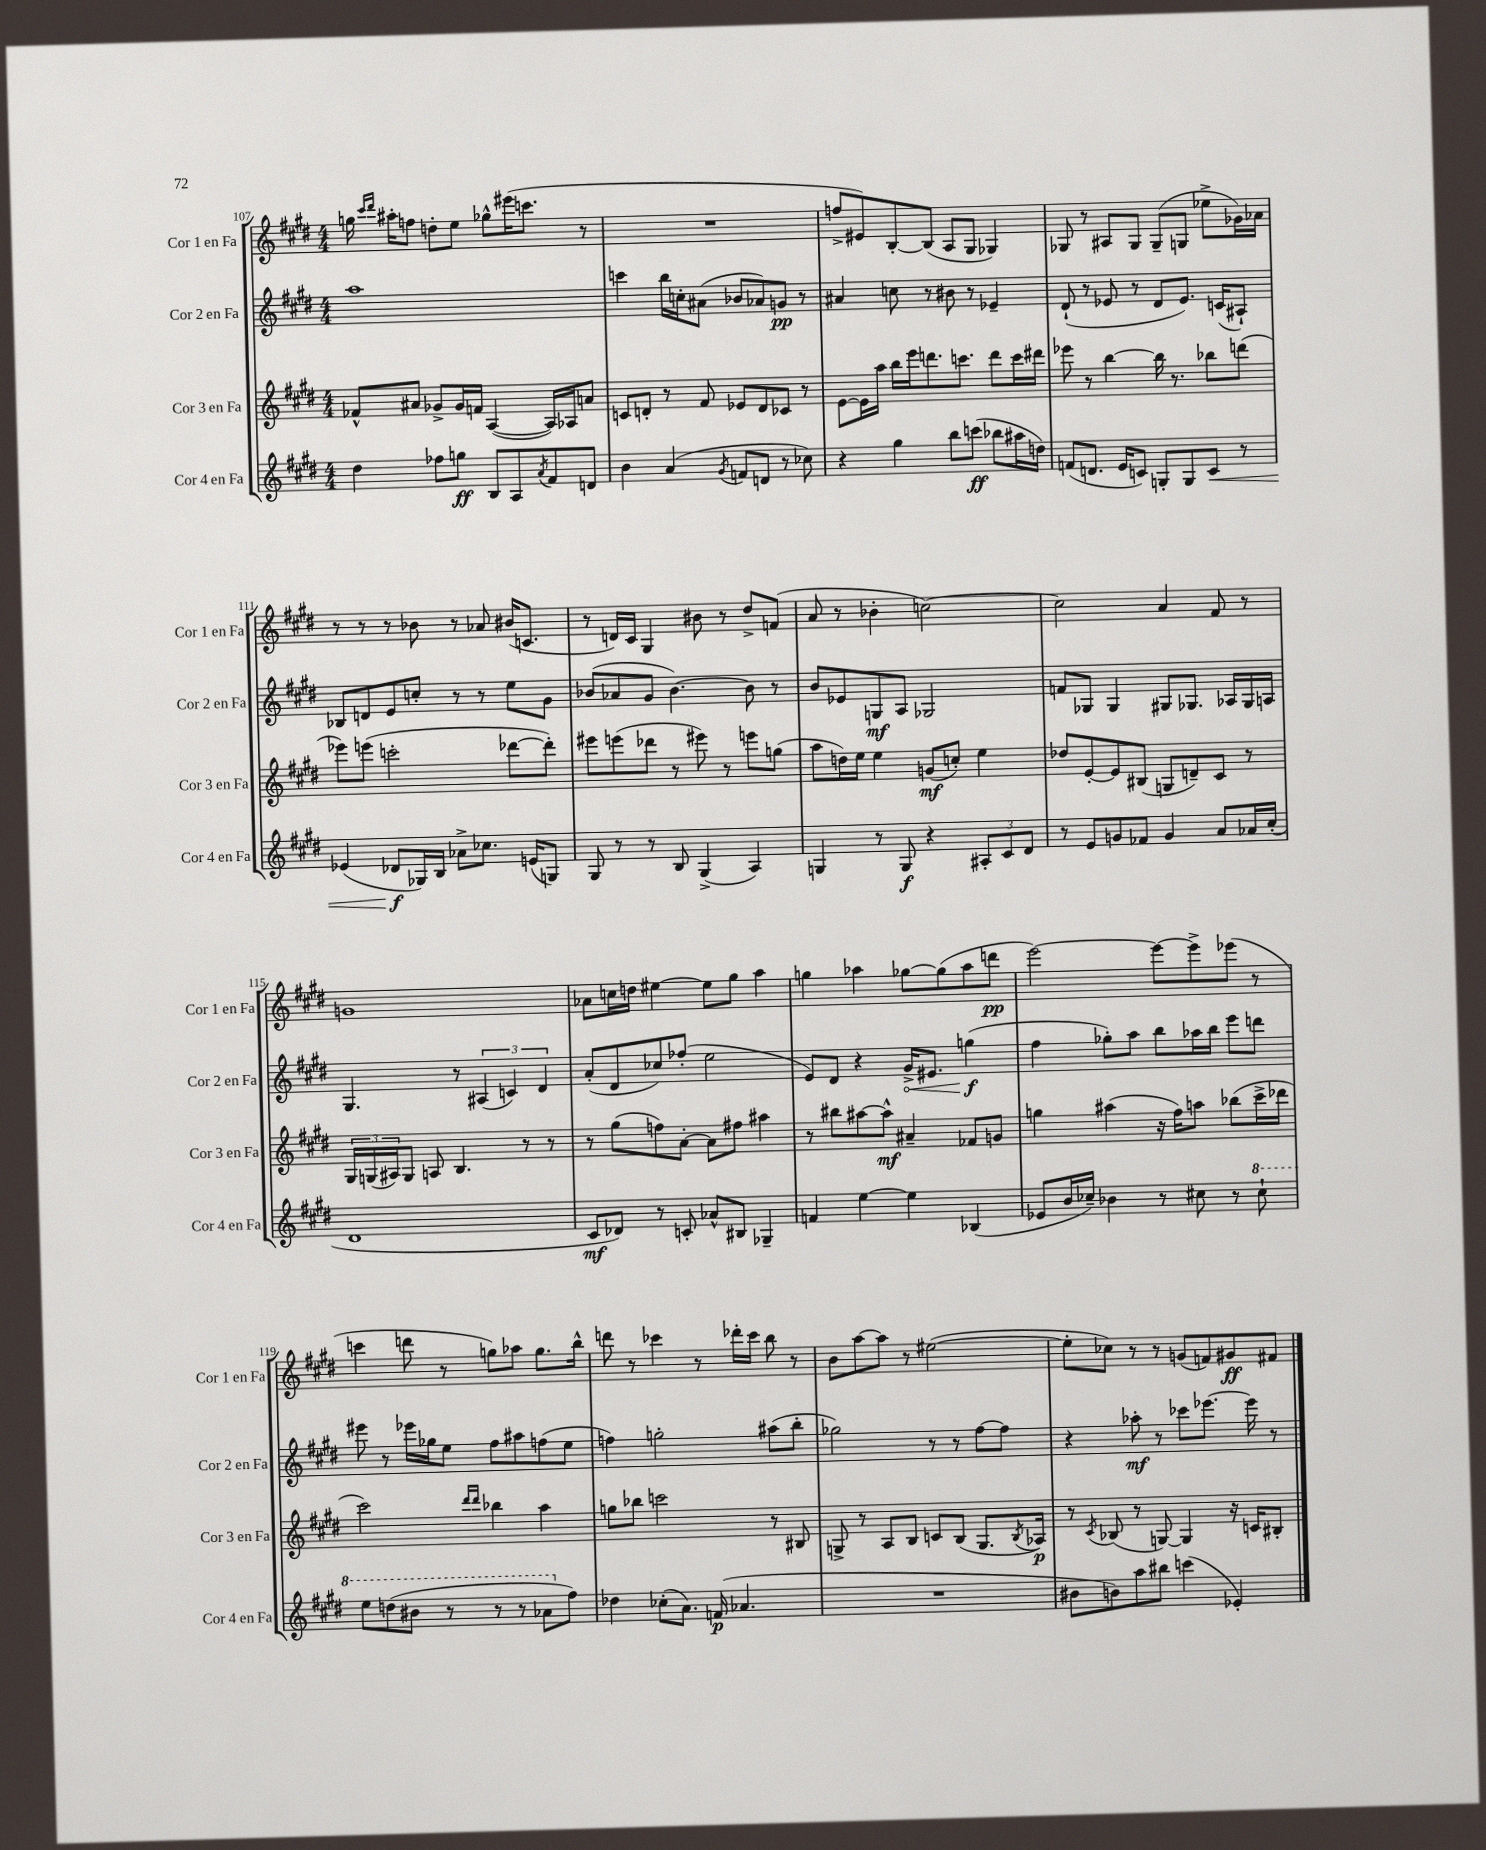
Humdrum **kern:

**kern	**dynam	**kern	**dynam	**kern	**dynam	**kern	**dynam
*part4	*part4	*part3	*part3	*part2	*part2	*part1	*part1
*staff4	*staff4	*staff3	*staff3	*staff2	*staff2	*staff1	*staff1
*I"Cor 4 en Fa	*	*I"Cor 3 en Fa	*	*I"Cor 2 en Fa	*	*I"Cor 1 en Fa	*
*I'Cor 4 en Fa	*	*I'Cor 3 en Fa	*	*I'Cor 2 en Fa	*	*I'Cor 1 en Fa	*
*clefG2	*	*clefG2	*	*clefG2	*	*clefG2	*
*k[f#c#g#d#]	*	*k[f#c#g#d#]	*	*k[f#c#g#d#]	*	*k[f#c#g#d#]	*
*M4/4	*	*M4/4	*	*M4/4	*	*M4/4	*
=107	=107	=107	=107	=107	=107	=107	=107
4dd#\	.	8f-X^^/L	.	1aa	.	16ggn\	.
.	.	.	.	.	.	16qqccc#/LL	.
.	.	.	.	.	.	16qqddd#/JJ	.
.	.	.	.	.	.	16aa#X'\KL	.
.	.	8a#X/J	.	.	.	8ffn\J	.
8ff-X\L	.	8g-X^/L	.	.	.	8ddn'\L	.
8ggn\J	ff	16g-/L	.	.	.	8ee\J	.
.	.	16fn/JJ	.	.	.	.	.
8B/L	.	([4A/	.	.	.	8gg-X^^\L	.
8A/	.	.	.	.	.	(16eee#X\K	.
.	.	.	.	.	.	8.cccn\J	.
8qa/	.	.	.	.	.	.	.
8f#/	.	16A/LL])	.	.	.	.	.
.	.	16A-X/J	.	.	.	.	.
8dn/J	.	8an/J	.	.	.	8r	.
=108	=108	=108	=108	=108	=108	=108	=108
4b\	.	8cn/L	.	4cccn\	.	1r	.
.	.	8dn'/J	.	.	.	.	.
(4a/	.	8r	.	16bb\LL	.	.	.
.	.	.	.	16ccn'\J	.	.	.
.	.	8f#/	.	(8a#X\J	.	.	.
8qg#/	.	.	.	.	.	.	.
8fn/L	.	8e-X/L	.	8b-X/L	.	.	.
8dn/J	.	8d/	.	8a-X/)	.	.	.
8r	.	8c-X/J	.	8gn/J	pp	.	.
8cc-X\)	.	8r	.	8r	.	.	.
=109	=109	=109	=109	=109	=109	=109	=109
4r	.	[8e\L	.	4a#X/	.	8ffn^/L	.
.	.	16e\L]	.	.	.	8e#X/)	.
.	.	16aa\JJ	.	.	.	.	.
4gg#\	.	16bb\LL	.	8ccn\	.	[8B'/	.
.	.	16eee\J	.	.	.	.	.
.	.	8.dddn\	.	8r	.	(8B/J]	.
8bb\L	.	.	.	8b#X\	.	8A/L	.
.	.	8.cccn\J	.	.	.	.	.
(8cccn\J	ff	.	.	8r	.	8G#/J	.
8bb-X\L	.	8ddd\L	.	4e-X~/	.	4G-X/)	.
16aa#X\L	.	16ccc\L	.	.	.	.	.
16ddn\JJ)	.	16ddd#X\JJ	.	.	.	.	.
=110	=110	=110	=110	=110	=110	=110	=110
(8fn/L	.	8eee-X\	.	(8d#`/	.	8G-X/	.
8.dn/J	.	8r	.	8r	.	8r	.
.	.	[4bb\	.	8e-X/	.	8A#X/L	.
16e/KL	.	.	.	.	.	.	.
8cn/J)	.	.	.	8r	.	8G-/J	.
8Gn'/L	.	16bb\]	.	8d#/L	.	(8G-~/L	.
.	.	8.r	.	.	.	.	.
8G/	.	.	.	8.e-/J)	.	8Gn/J	.
!	!LO:HP:b	!	!	!	!	!	!
8c/J	<	8bb-X\L	.	.	.	8ee-X^\L	.
.	.	.	.	(16cn/KL	.	.	.
8r	.	(8dddn\J	.	8A#X`/J)	.	16g-X\L)	.
.	.	.	.	.	.	16a-X\JJ	.
!!LO:LB:g=z
=111	=111	=111	=111	=111	=111	=111	=111
(4e-X/	.	8eee-X\L)	.	8B-X/L	.	8r	.
.	.	(8eeen\J	.	8dn/	.	8r	.
8d-X/L	f	2cccn'\	.	8e/	.	8r	.
16G-X/L)	[	.	.	8ccn'/J	.	8b-X\	.
16B/JJ	.	.	.	.	.	.	.
8a-X^\L	.	.	.	8r	.	8r	.
8.cc-X\J	.	.	.	8r	.	8a-X/	.
.	.	[8ddd-X\L	.	8ee\L	.	(16b#X/KL	.
(16en/KL	.	.	.	.	.	8.cn/J	.
8Gn/J)	.	8ddd-'\J])	.	8g#\J	.	.	.
=112	=112	=112	=112	=112	=112	=112	=112
8G#/	.	8eee#X\L	.	(8b-X/L	.	8r	.
8r	.	(8eeen\	.	8a-X/	.	16dn/LL)	.
.	.	.	.	.	.	16c#/JJ	.
8r	.	8ddd-X\J	.	8g#/J	.	4G#/	.
8B/	.	8r	.	[4.b-\)	.	.	.
(4G#^/	.	8eee#X\)	.	.	.	8b#X\	.
.	.	8r	.	.	.	8r	.
4A/)	.	8eeen\L	.	8b-\]	.	8dd#^/L	.
.	.	(8ggn\J	.	8r	.	(8fn/J	.
=113	=113	=113	=113	=113	=113	=113	=113
4Gn/	.	8aa\L	.	8b/L	.	8a/	.
.	.	16ddn\L)	.	8e-X/	.	8r	.
.	.	16ee\JJ	.	.	.	.	.
8r	.	4ee\	.	8Gn/	mf	4b-X'\	.
8G/	f	.	.	8A/J	.	.	.
4r	.	(8gn/L	mf	2G-X/	.	[2ccn\)	.
.	.	8ccn'/J)	.	.	.	.	.
12A#X'/L	.	4ee\	.	.	.	.	.
12c#/	.	.	.	.	.	.	.
12d#/J	.	.	.	.	.	.	.
=114	=114	=114	=114	=114	=114	=114	=114
8r	.	8dd-X/L	.	8fn/L	.	2cc\]	.
8e/L	.	[8e'/	.	8G-X/J	.	.	.
8gn/	.	8e/]	.	4G-/	.	.	.
8f-X/J	.	(8B#X/J	.	.	.	.	.
4g/	.	8Gn/L	.	8G#X/L	.	4a/	.
.	.	8dn~/)	.	8.G-X/J	.	.	.
8a/L	.	8c#/J	.	.	.	8f#/	.
.	.	.	.	16A-X/LL	.	.	.
16a-X/L	.	8r	.	16G-/	.	8r	.
(16cc#'/JJ	.	.	.	16An/JJ	.	.	.
!!LO:LB:g=z
=115	=115	=115	=115	=115	=115	=115	=115
1d#	.	24G#/LL	.	4.G#/	.	1gn	.
.	.	(24Gn/	.	.	.	.	.
.	.	24A#X/J)	.	.	.	.	.
.	.	8G/J	.	.	.	.	.
.	.	8An/	.	.	.	.	.
.	.	4.B/	.	8r	.	.	.
.	.	.	.	(6A#X/	.	.	.
.	.	.	.	6cn/)	.	.	.
.	.	8r	.	.	.	.	.
.	.	.	.	6d#/	.	.	.
.	.	8r	.	.	.	.	.
=116	=116	=116	=116	=116	=116	=116	=116
8c#/L	mf	8r	.	(8a'/L	.	8a-X\L	.
8d-X/J)	.	(8gg#\L	.	8d#/	.	16ccn\L	.
.	.	.	.	.	.	16ddn\JJ	.
8r	.	8ffn\)	.	8cc-X/)	.	[4ee#X\	.
8cn'/	.	[8a'\J	.	(8ff-X'/J	.	.	.
8a-X^^/L	.	8a\L]	.	2ee\	.	8ee#\L]	.
8B#X/J	.	8ff#X\J	.	.	.	8gg#\J	.
4G-X~/	.	4aa#X\	.	.	.	4aa\	.
=117	=117	=117	=117	=117	=117	=117	=117
4fn/	.	8r	.	8e/L)	.	4ggn\	.
.	.	8bb#X\L	.	8d#/J	.	.	.
[4ee\	.	[8aa#X\	.	4r	.	4aa-X\	.
.	.	8aa#^^\J]	mf	.	.	.	.
!	!	!	!	!	!LO:HP:b	!	!
4ee\]	.	4a#X~/	.	16g#^/KL	<	[8gg-X\L	.
.	.	.	.	8.e#X/J	.	.	.
.	.	.	.	.	.	(8gg-\]	.
(4B-X/	.	8f-X/L	.	(4ggn\	f	8aa-\	.
.	.	8gn/J	.	.	.	8dddn\J	pp
.	.	.	.	.	[	.	.
=118	=118	=118	=118	=118	=118	=118	=118
8e-X/L	.	4ggn\	.	4ff#\	.	[2eee\)	.
16b/L	.	.	.	.	.	.	.
16cc-X~/JJ)	.	.	.	.	.	.	.
4b-X\	.	(4aa#X\	.	8gg-X'\L)	.	.	.
.	.	.	.	8aa\J	.	.	.
8r	.	16r	.	8bb\L	.	8eee\L_	.
.	.	16ff#\KL)	.	.	.	.	.
8cc#X\	.	8aan\J	.	16aa-X\L	.	8eee^\]	.
.	.	.	.	16bb\JJ	.	.	.
8r	.	(8bb-X\L	.	8eee\L	.	(8eee-X\J	.
*8va	*	*	*	*	*	*	*
8ccc#`\	.	16ccc#^\L	.	8dddn\J	.	8r	.
.	.	16ddd-X\JJ	.	.	.	.	.
!!LO:LB:g=z
=119	=119	=119	=119	=119	=119	=119	=119
8eee\L	.	2ccc#\)	.	8eee#X\	.	4cccn\	.
(8dddn\	.	.	.	8r	.	.	.
8bb#X\J	.	.	.	16eee-X\LL	.	8dddn\	.
.	.	.	.	16gg-X\J	.	.	.
8r	.	.	.	8ee\J	.	8r	.
.	.	16qqddd#/LL	.	.	.	.	.
.	.	16qqddd#/JJ	.	.	.	.	.
8r	.	4bb-X\	.	8ff#\L	.	8ggn\L)	.
8r	.	.	.	8aa#X\	.	8aa-X\J	.
8aa-X\L	.	4aa\	.	(8ffn\	.	8.gg\L	.
*X8va	*	*	*	*	*	*	*
8ff#\J)	.	.	.	8ee\J	.	.	.
.	.	.	.	.	.	16bb^^\Jk	.
=120	=120	=120	=120	=120	=120	=120	=120
4dd-X\	.	8ggn\L	.	4ffn\)	.	8dddn\	.
.	.	8bb-X\J	.	.	.	8r	.
(8cc-X'\L	.	2cccn\	.	2ggn'\	.	4ccc-X\	.
8.a\J)	.	.	.	.	.	.	.
.	.	.	.	.	.	8r	.
(16fn/	p	.	.	.	.	.	.
4.a-X/	.	.	.	.	.	16ddd-X'\LL	.
.	.	.	.	.	.	16ccc-\JJ	.
.	.	8r	.	(8aa#X\L	.	8bb\	.
.	.	8B#X/	.	8bb'\J	.	8r	.
=121	=121	=121	=121	=121	=121	=121	=121
1r	.	8Gn^/	.	2gg-X\)	.	8b\L	.
.	.	8r	.	.	.	[8aa\	.
.	.	8A/L	.	.	.	8aa\J]	.
.	.	8B/J	.	.	.	8r	.
.	.	8cn/L	.	8r	.	([2ee#X\	.
.	.	(8B/J	.	8r	.	.	.
.	.	8.G/L	.	[8ff#\L	.	.	.
.	.	.	.	8ff#\J]	.	.	.
.	.	8qB/	.	.	.	.	.
.	.	16A-X/Jk)	p	.	.	.	.
=122	=122	=122	=122	=122	=122	=122	=122
8b#X\L	.	8r	.	4r	.	8ee#'\L]	.
.	.	8qc#/	.	.	.	.	.
8bn\)	.	(8B-X/	.	.	.	8cc-X\J)	.
8aa\	.	8r	.	8aa-X'\	mf	8r	.
8bb#X\J	.	[8Gn/)	.	8r	.	8r	.
(4cccn\	.	4G/]	.	8ccc-X\L	.	(8gn/L	.
.	.	.	.	[8.eee-X\J	.	8fn/)	.
4e-X'/)	.	16r	.	.	.	8g#X/	ff
.	.	16cn/KL	.	16eee-\]	.	.	.
.	.	8B#X'/J	.	8r	.	8f#X/J	.
==	==	==	==	==	==	==	==
*-	*-	*-	*-	*-	*-	*-	*-
